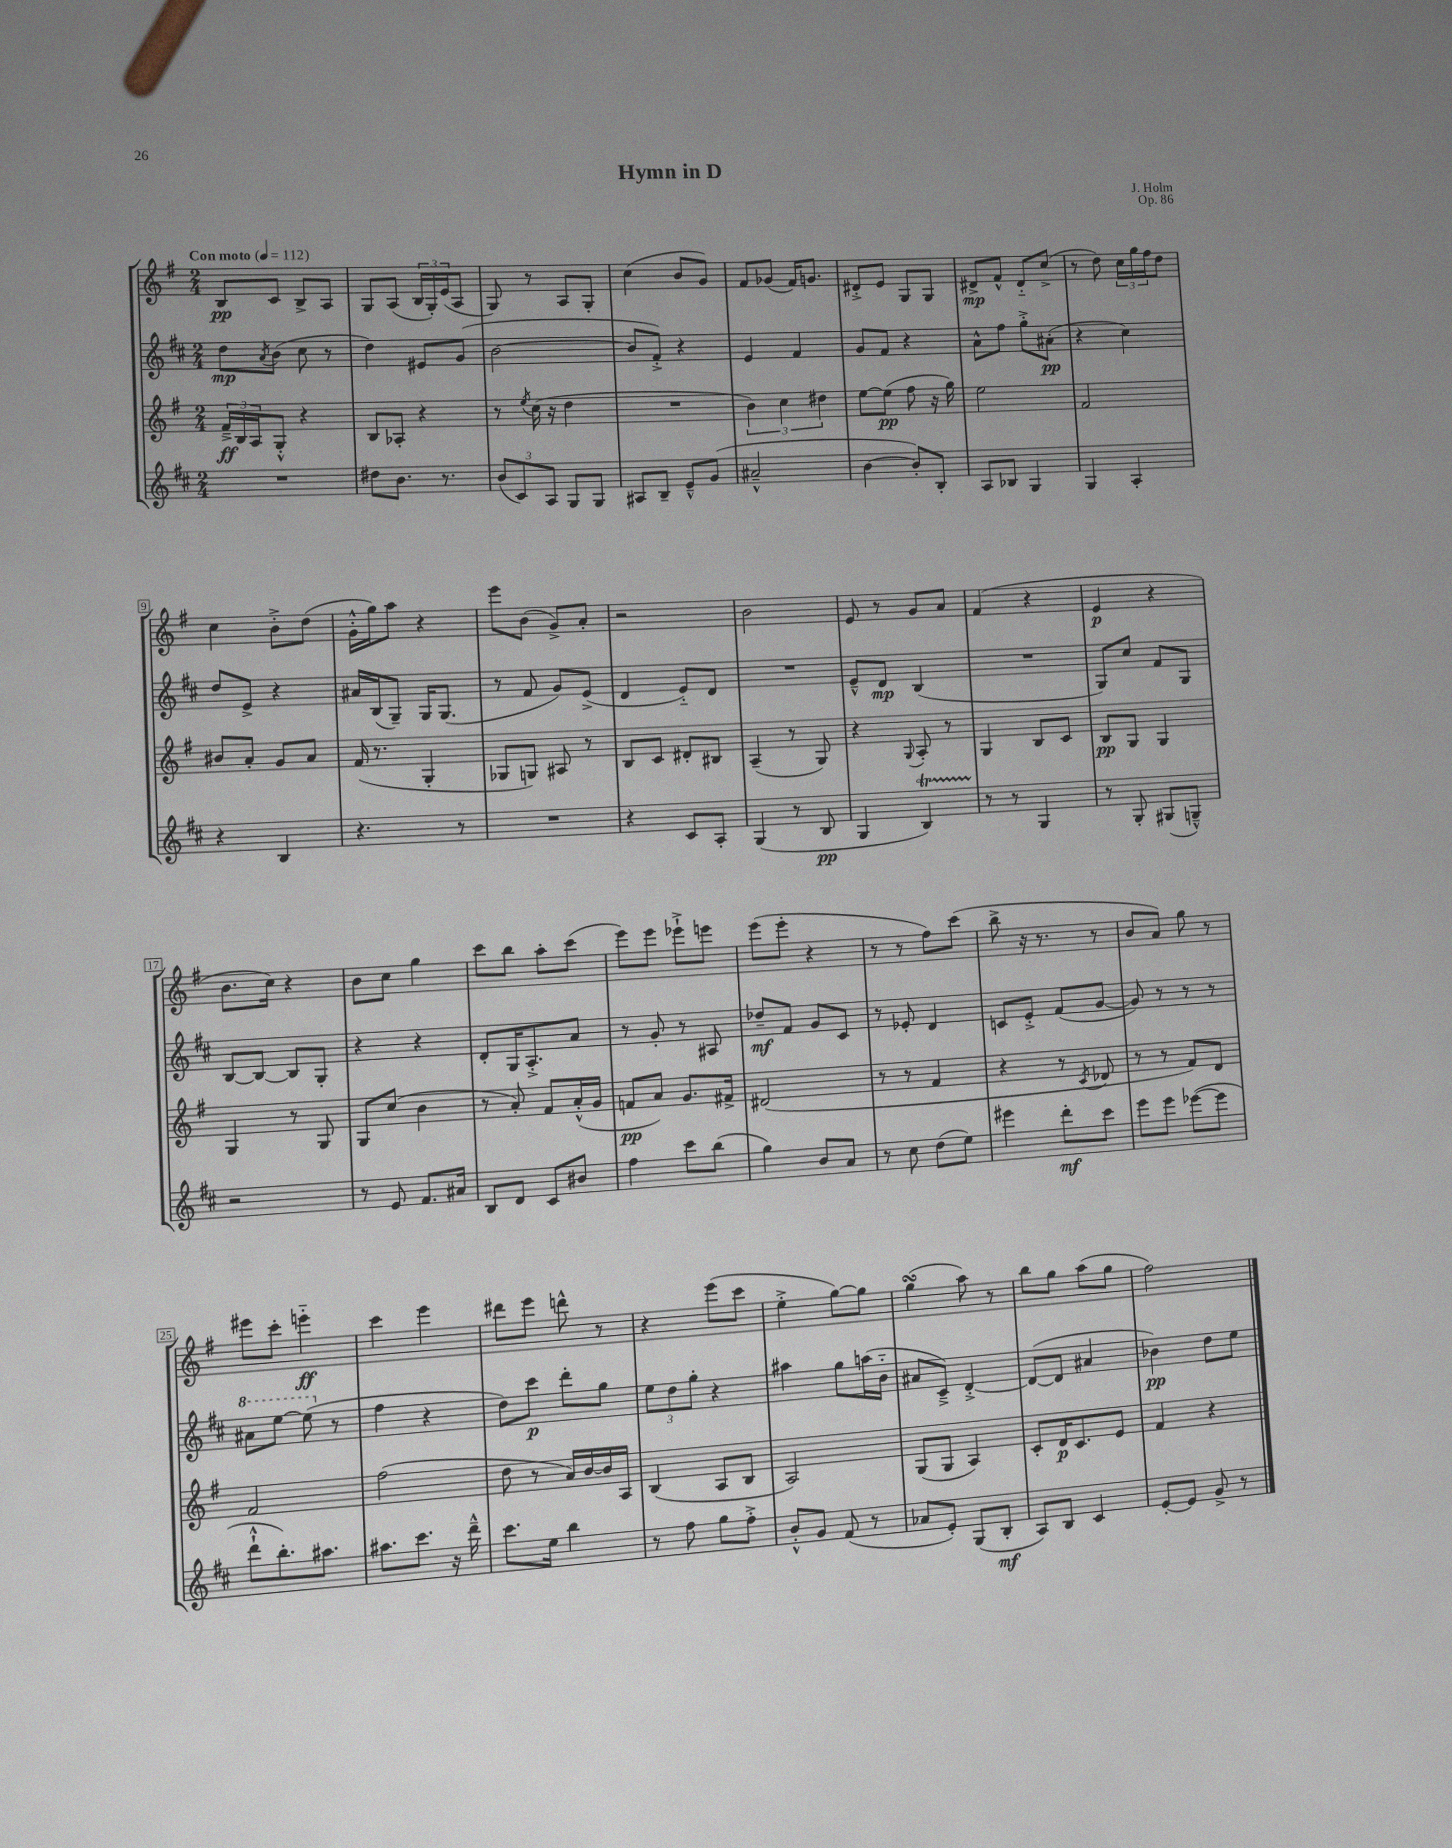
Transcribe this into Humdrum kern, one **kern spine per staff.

**kern	**kern	**kern	**kern
*staff4	*staff3	*staff2	*staff1
*clefG2	*clefG2	*clefG2	*clefG2
*k[f#c#]	*k[f#]	*k[f#c#]	*k[f#]
*M2/4	*M2/4	*M2/4	*M2/4
*MM112	*MM112	*MM112	*MM112
2r	24f#~^/LL	8dd\L	8B/L
.	24B/	.	.
.	24A/J	.	.
.	.	8qa/	.
.	8G'^^/J	(8b\J	8c/J
.	4r	8cc#\	8B^/L
.	.	8r	8A/J
=	=	=	=
8dd#\L	8B/L	4dd\)	8G/L
8.b\J	8A-'/J	.	(8A/J
.	4r	8e#/L	24B/LL
.	.	.	24G'/)
8.r	.	.	.
.	.	.	(24e/J
.	.	(8g/J	8A/J
=	=	=	=
(12b/L	8r	[2b\	8G/)
12c#/)	.	.	.
.	8qee/	.	.
.	(16cc\	.	8r
12A/J	.	.	.
.	16r	.	.
8G/L	4dd\	.	8A/L
8G/J	.	.	8G'/J
=	=	=	=
8A#/L	2r	8b/]L	(4cc\
8B~/J	.	8f#'^/J)	.
8e~^^/L	.	4r	8b/L
(8g/J	.	.	8g/J)
=	=	=	=
2a#~^^/	6b\)	4e/	8f#/L
.	.	.	(8g-/J
.	6cc\	.	.
.	.	4f#/	16f#/LK)
.	.	.	8.g/J
.	6dd#\	.	.
=	=	=	=
[4b\	[8ee\L	8g/L	8d#'^/L
.	(8ee\]J	8f#/J	8e/J
8b'/]L)	8ff#\	4r	8G/L
8B'/J	16r	.	8G/J
.	16gg\)	.	.
=	=	=	=
8A/L	2ee\	8a^^\L	8d#^/L
8B-/J	.	8ff#\J	8f#^^/J
4G/	.	8gg'^\L	8d#'~/L
.	.	(8a#'\J	(8cc^/J
=	=	=	=
4G/	2f#/	4r	8r
.	.	.	8dd\)
4A'/	.	4cc#\)	24cc\LL
.	.	.	24gg\
.	.	.	24ff#\J
.	.	.	8dd\J
=	=	=	=
4r	8b#/L	8dd/L	4cc\
.	8a'/J	8e^/J	.
4B/	8g/L	4r	8b'^\L
.	8a/J	.	(8dd\J
=	=	=	=
4.r	(16f#/	16a#/LL	16g'^^\LL
.	8.r	(16B/J	16gg\J)
.	.	8G~/J)	8aa\J
.	4G'/	16G/LK	4r
.	.	(8.G/J	.
8r	.	.	.
=	=	=	=
2r	8G-/L	8r	8eee\L
.	8G/J)	8f#/	(8b\J
.	8A#/	8g/L)	8g^/L)
.	8r	(8e^/J	8a'/J
=	=	=	=
4r	8B/L	4d/	2r
.	8c/J	.	.
8c#/L	8d#'/L	8e'~/L)	.
8A'/J	8B#/J	8d/J	.
=	=	=	=
(4G/	(4A~/	2r	2b\
8r	8r	.	.
8B/	8G/)	.	.
=	=	=	=
4G/	4r	8e~^^/L	8e/
.	.	8d/J	8r
.	8qqG/	.	.
4B/)	8A'/	(4B/	8g/L
.	8r	.	8a/J
=	=	=	=
8r	4G/	2r	(4f#/
8r	.	.	.
4G/	8B/L	.	4r
.	8c/J	.	.
=	=	=	=
8r	8B/L	8G/L)	4e/
8G'/	8G/J	8cc#/J	.
(8G#/L	4G/	8f#/L	4r
8G~^^/J)	.	8G/J	.
=	=	=	=
2r	4G/	[8B/L	8.b\L
.	.	8B/_J	.
.	.	.	16cc\Jk)
.	8r	8B/]L	4r
.	8G/	8G'/J	.
=	=	=	=
8r	8G/L	4r	8b\L
8e/	(8cc/J	.	8cc\J
8.f#/L	4b\	4r	4gg\
16a#/Jk	.	.	.
=	=	=	=
8B/L	8r	8d'/L	8ccc\L
8d/J	8a'/)	16G/K	8bb\J
.	.	8.A'^/	.
8c#/L	8f#/L	.	8aa'\L
8b#/J	(16a'^^/L	8a/J	(8ccc\J
.	16g/JJ	.	.
=	=	=	=
4ff#\	8f/L	8r	8eee\L)
.	8a/J)	8g'/	8eee\J
8ccc#\L	8.g/L	8r	8eee-`^\L
(8bb\J	.	8A#/	8eee\J
.	16f#^/Jk	.	.
=	=	=	=
4gg\)	(2d#/	8dd-~/L	(8eee\L
.	.	8f#/J	8eee'\J
8b/L	.	8g/L	4r
8a/J	.	8c#/J	.
=	=	=	=
8r	8r	8r	8r
8cc#\	8r	8e-'/	8r
(8dd\L	4f#/	4d/	8ff#\L)
8ee\J)	.	.	(8ccc\J
=	=	=	=
4eee#\	4r	8c/L	8bb^\
.	.	8e'^/J	16r
.	.	.	8.r
8ddd'\L	8r	(8f#/L	.
.	8qc/	.	.
8ccc#\J	8d-/	[8g/J	8r
=	=	=	=
8eee\L	8r	8g/])	8b/L
8eee\J	8r	8r	8a/J)
([8eee-\L	8f#/L)	8r	8gg\
8eee-\]J	8d/J	8r	8r
=	=	=	=
8ddd`^^\L	2f#/	8aa#\L	8eee#\L
8.bb'\)	.	[8eee\J	8ccc'\J
.	.	(8eee\]	4eee'~\
8.aa#\J	.	.	.
.	.	8r	.
=	=	=	=
8.aa#\L	(2ff#\	4ff#\	4ccc\
8.ccc#\J	.	.	.
.	.	4r	4eee\
16r	.	.	.
16ddd~^^\	.	.	.
=	=	=	=
8.ccc#\L	8dd\	8dd\L)	8ddd#\L
.	8r	8ccc#\J	8eee\J
16ee\Jk	.	.	.
4bb\	16a/LL)	8ddd'\L	8ddd^^\
.	[16b/	.	.
.	16b/]	8gg\J	8r
.	16A/JJ	.	.
=	=	=	=
8r	(4B/	12ee\L	4r
.	.	12dd\	.
8ff#\	.	.	.
.	.	12gg'\J	.
8gg\L	8A/L	4r	(8eee\L
8ff#'^\J	8B/J	.	8ccc\J
=	=	=	=
8b'^^/L	2A/)	4aa#\	4ee'^\
8g/J	.	.	.
(8f#/	.	8gg\L	[8gg\L)
8r	.	(16aa\L	8gg\]J
.	.	16b'~\JJ	.
=	=	=	=
8a-/L	(8G/L	8a#/L	(4gg\
8e'/J)	8G/J	8c#~^/J)	.
(8G/L	4A/)	[4d'^/	8aa\)
8B'/J	.	.	8r
=	=	=	=
8A/L)	8c'/L	(8d/_L	8bb\L
8B/J	16d/K	8d/]J	8gg\J
.	8.c/	.	.
4c#/	.	4a#/	(8aa\L
.	8e/J	.	8gg\J
=	=	=	=
[8e'/L	4f#/	4b-\)	2ff#\)
8e/]J	.	.	.
8g^/	4r	8dd\L	.
8r	.	8ee\J	.
==	==	==	==
*-	*-	*-	*-
